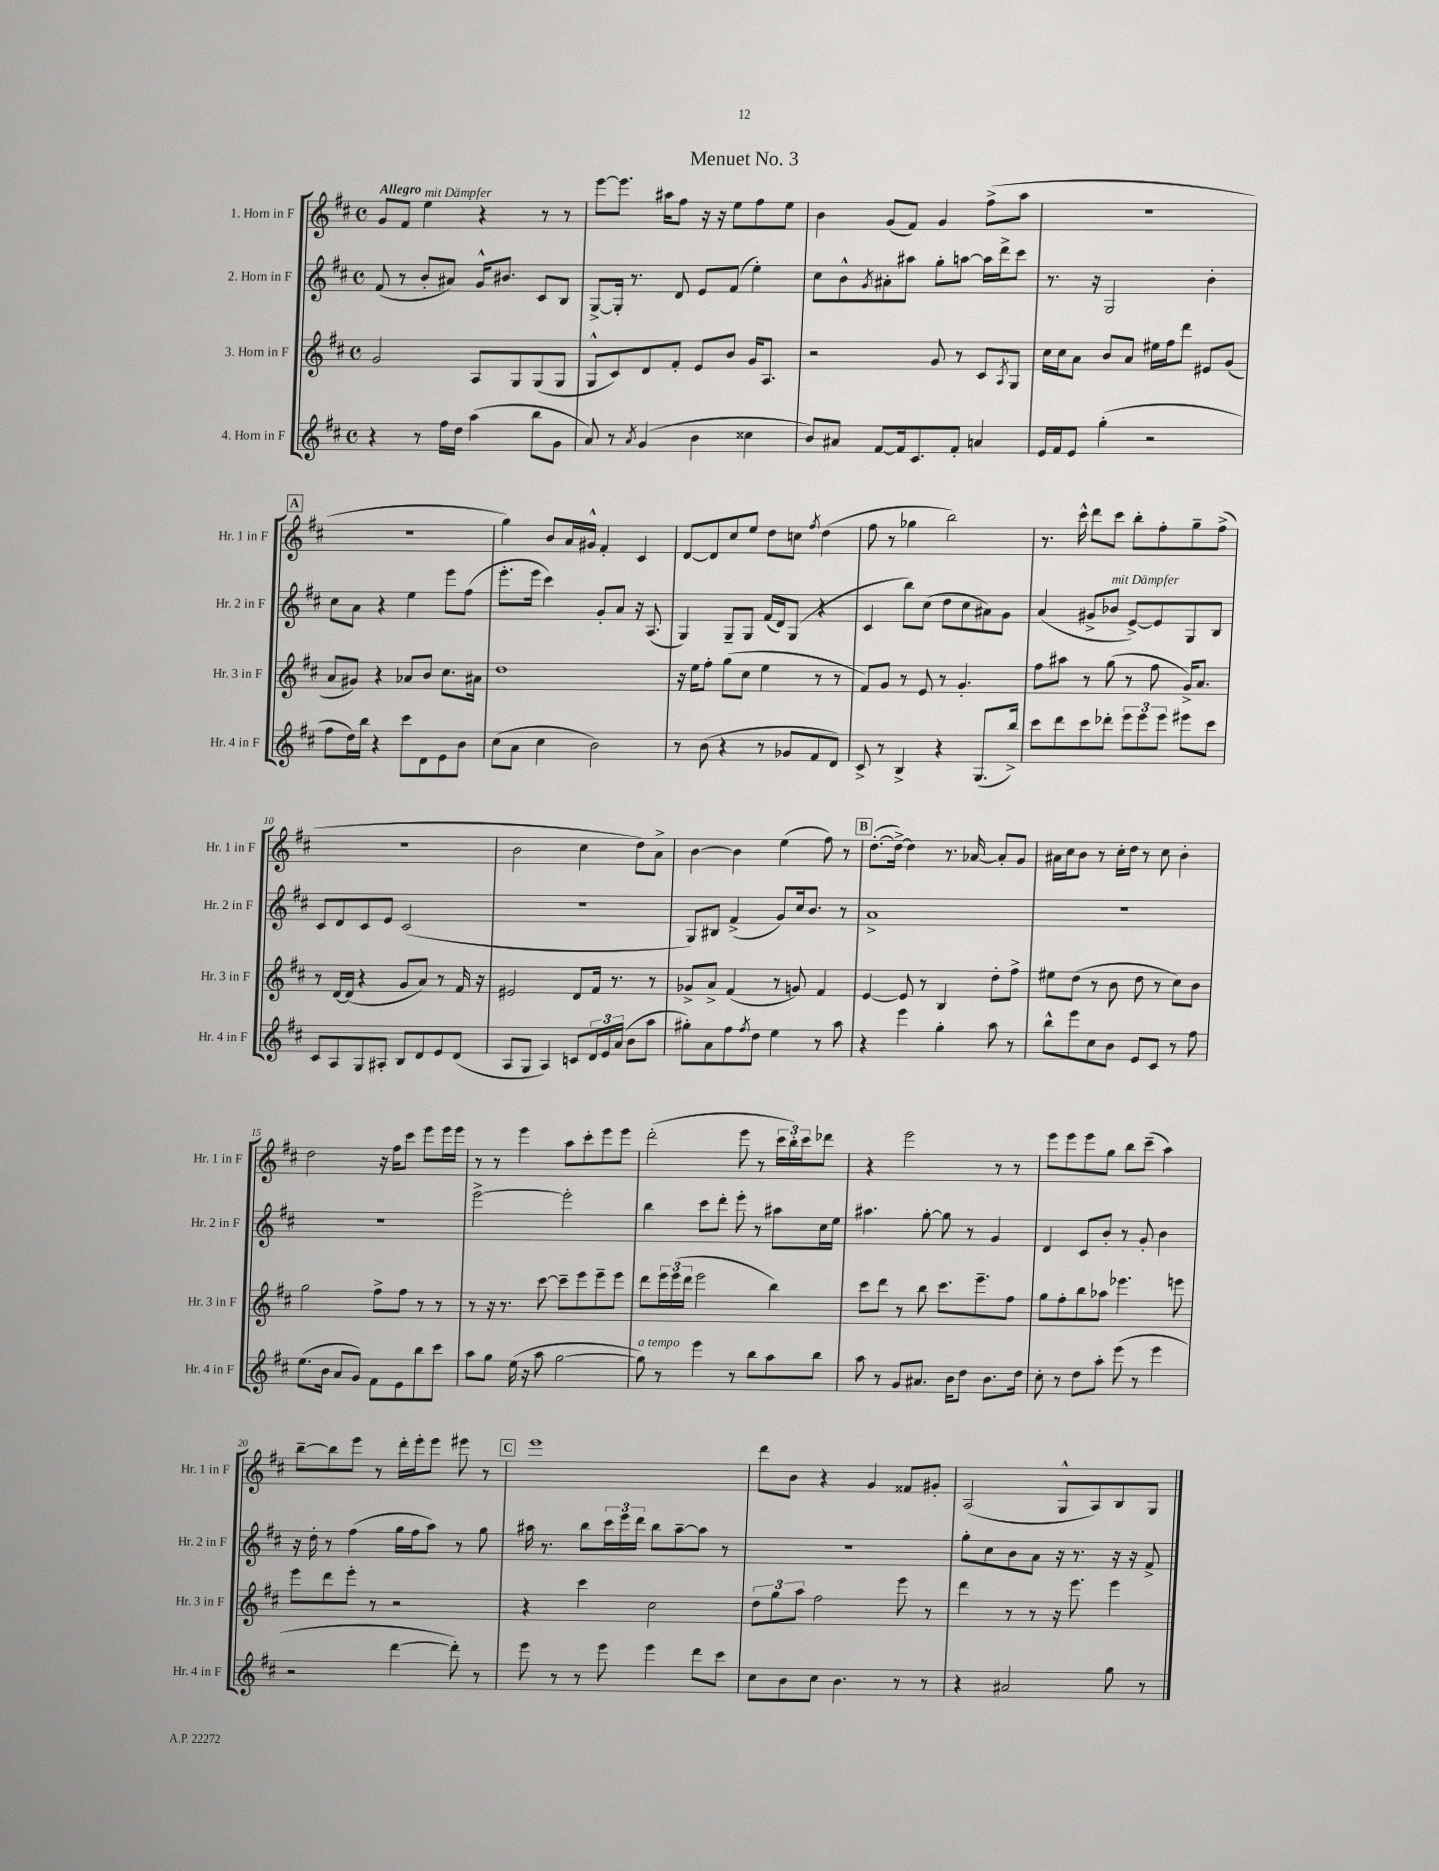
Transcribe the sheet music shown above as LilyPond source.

\header { title = "Menuet No. 3" }
<<
\new StaffGroup <<
\new Staff = "s0" \with { instrumentName = "1. Horn in F" shortInstrumentName = "Hr. 1 in F" } {
    \clef treble \key d \major \defaultTimeSignature \time 4/4 \tempo "Allegro"
    g'8 fis'8 e''4^\markup { \italic "mit Dämpfer" } r4 r8 r8 |
    e'''8~ e'''8. ais''16 fis''8 r16 r16 e''8 fis''8 e''8 |
    b'4 g'8( fis'8) g'4 fis''8->( a''8 |
    r1 |
    \mark \markup { \box "A" } R1 |
    g''4) b'8 a'16 gis'16-^ fis'4-. cis'4 |
    d'8~ d'8 cis''8 e''8 d''8 c''8 \acciaccatura { fis''8 } d''4( |
    fis''8 r8 ges''4 b''2) |
    r8. cis'''16-^ d'''8 cis'''8 b''8-. fis''8-. g''8-- fis''8->( |
    R1 |
    b'2 cis''4 d''8) a'8-> |
    b'4~ b'4 e''4( fis''8) r8 |
    \mark \markup { \box "B" } d''8.~-.( d''16~->) d''4 r8. aes'16~ aes'8-. g'8 |
    ais'16 cis''16 b'8 r8 cis''16-. d''16 r8 cis''8 b'4-. |
    d''2 r16 fis''16 cis'''8 e'''8 e'''16 e'''16 |
    r8 r8 e'''4 a''8 cis'''8-. e'''8 e'''8 |
    d'''2-.( e'''8 r8 \tuplet 3/2 { cis'''16 b''16-.) cis'''16 } des'''8 |
    r4 e'''2 r8 r8 |
    e'''8 e'''8 e'''8 g''8 b''8 cis'''8--( a''4) |
    b''8~-- b''8 e'''8 r8 d'''16-. e'''16-. e'''8 eis'''8 r8 |
    \mark \markup { \box "C" } e'''1 |
    d'''8 b'8 r4 g'4 fisis'8 gis'8-. |
    a2( g8-^ a8) b8 g8 \bar "|." |
}
\new Staff = "s1" \with { instrumentName = "2. Horn in F" shortInstrumentName = "Hr. 2 in F" } {
    \clef treble \key d \major \defaultTimeSignature \time 4/4
    fis'8( r8 b'8-. ais'8) g'16-^ bis'8. cis'8 b8 |
    g8~-> g16-. r8. d'8 e'8 fis'8( e''4-.) |
    cis''8 b'8-^ \acciaccatura { g'8 } ais'8-. ais''8 g''8-. a''8~ a''16 d'''16-> cis'''8 |
    r8. r16 g2 b'4-. |
    \mark \markup { \box "A" } cis''8 a'8 r4 e''4 e'''8 fis''8( |
    e'''8.-. e'''16 cis'''4) g'8-. a'8 r16 a8.( |
    g4) g8-- g8 fis'16( d'16) g8( r4 |
    cis'4 b''8) cis''8( d''8 cis''8 ais'8) g'8 |
    a'4( gis'8-> bes'8^\markup { \italic "mit Dämpfer" } e'8~->) e'8 g8 b8 |
    cis'8 d'8 cis'8 e'8 cis'2( |
    R1 |
    g8) bis8 fis'4->( g'8) cis''16 b'8. r8 |
    \mark \markup { \box "B" } a'1-> |
    R1 |
    R1 |
    e'''2~-> e'''2-. |
    b''4 cis'''8 d'''8-. e'''8-. r8 ais''8 cis''16 e''16 |
    ais''4. g''8~-. g''8 r8 g'4 |
    d'4 cis'8 b'8-. r8 g'8-. b'4 |
    r16 d''16-. r8 fis''4( g''16 fis''16 a''8) r8 g''8 |
    \mark \markup { \box "C" } ais''16 r8. b''8 \tuplet 3/2 { cis'''16 e'''16 d'''16 } b''8 ais''8~-- ais''8 r8 |
    R1 |
    g''8-. cis''8 b'8 a'8 r16 r8. r16 r16 fis'8-> \bar "|." |
}
\new Staff = "s2" \with { instrumentName = "3. Horn in F" shortInstrumentName = "Hr. 3 in F" } {
    \clef treble \key d \major \defaultTimeSignature \time 4/4
    g'2 a8 g8 g8( g8 |
    g8-^ cis'8) d'8 fis'8-. e'8 b'8 g'16 a8. |
    r2 g'8 r8 cis'8 \acciaccatura { a8 } g8 |
    cis''16 cis''16 a'8 b'8 a'8 eis''16 fis''16 d'''8 eis'8 g'8( |
    \mark \markup { \box "A" } a'8 gis'8) r4 aes'8 b'8 cis''8. ais'16 |
    d''1 |
    r16 e''16 fis''8-. g''8( cis''8 e''4 r8 r8 |
    fis'8) g'8 r8 e'8 r8 g'4.-. |
    fis''8 ais''8 r8 g''8( r8 fis''8 g'16->) a'8. |
    r8 d'16~ d'16( r4 g'8 a'8) r8 fis'16 r16 |
    eis'2 d'8 fis'16 r8. r8 |
    ges'8-> a'8-> fis'4( r8 g'8) fis'4 |
    \mark \markup { \box "B" } e'4~ e'8 r8 b4 d''8-. fis''8-> |
    eis''8 d''8( r8 b'8 d''8 r8 cis''8) b'8 |
    g''2 fis''8-> fis''8 r8 r8 |
    r8 r16 r8. cis'''8~ cis'''8-- e'''8 e'''8-- e'''8 |
    d'''8 \tuplet 3/2 { e'''16 e'''16( d'''16 } e'''2 b''4) |
    cis'''8 d'''8 r8 b''8 cis'''8. e'''8.-- fis''8 |
    g''8 fis''8-. b''8 aes''8 ees'''4. e'''8 |
    e'''8 d'''8 e'''8-. r8 r2 |
    \mark \markup { \box "C" } r4 cis'''4 cis''2 |
    \tuplet 3/2 { d''8 g''8 a''8 } fis''2 e'''8 r8 |
    d'''4 r8 r8 r16 e'''8. e'''4 \bar "|." |
}
\new Staff = "s3" \with { instrumentName = "4. Horn in F" shortInstrumentName = "Hr. 4 in F" } {
    \clef treble \key d \major \defaultTimeSignature \time 4/4
    r4 r8 fis''16 d''16 a''4( b''8 g'8 |
    a'8) r8 \acciaccatura { a'8 } g'4( b'4 cisis''4 |
    b'8) ais'8 fis'8~ fis'16 cis'8. fis'8-. a'4 |
    e'16 fis'16 e'8 g''4-.( r2 |
    \mark \markup { \box "A" } fis''8 d''16) b''16 r4 cis'''8 d'8 e'8 b'8 |
    cis''8( a'8 cis''4 b'2) |
    r8 b'8( r4 r8 ges'8 fis'8 d'8) |
    cis'8-> r8 b4-> r4 g8.( b''16->) |
    cis'''8 d'''8 cis'''8 des'''8-. \tuplet 3/2 { e'''8 e'''8 e'''8 } eis'''8 cis'''8 |
    cis'8 a8 g8 ais8-. b8 d'8 e'8 d'8( |
    a8 g8 a4) c'8 \tuplet 3/2 { d'16 e'16 a'16( } b'8 a''8 |
    gis''8-.) a'8 fis''8 \acciaccatura { fis''8 } d''8 e''4 r8 a''8 |
    \mark \markup { \box "B" } r4 e'''4 g''4-. a''8 r8 |
    b''8-^ e'''8 cis''8 b'8 e'8 cis'8 r8 fis''8 |
    e''8.( b'16 a'8 g'8) fis'8 e'8 b''8 cis'''8 |
    a''8 g''8 e''16( r16 a''8 g''2~ |
    g''8^\markup { \italic "a tempo" }) r8 e'''4 r8 b''8 a''8 b''8 |
    a''8 r8 g'8 ais'8. b'16 d''8 b'8. d''16 |
    cis''8-. r8 d''8 a''8-. e'''8( r8 e'''4 |
    r2 d'''4~ d'''8-.) r8 |
    \mark \markup { \box "C" } e'''8 r8 r8 e'''8 e'''4 d'''8 cis'''8 |
    cis''8 b'8 cis''8 b'4. r8 r8 |
    r4 ais'2 g''8 r8 \bar "|." |
}
>>
>>
